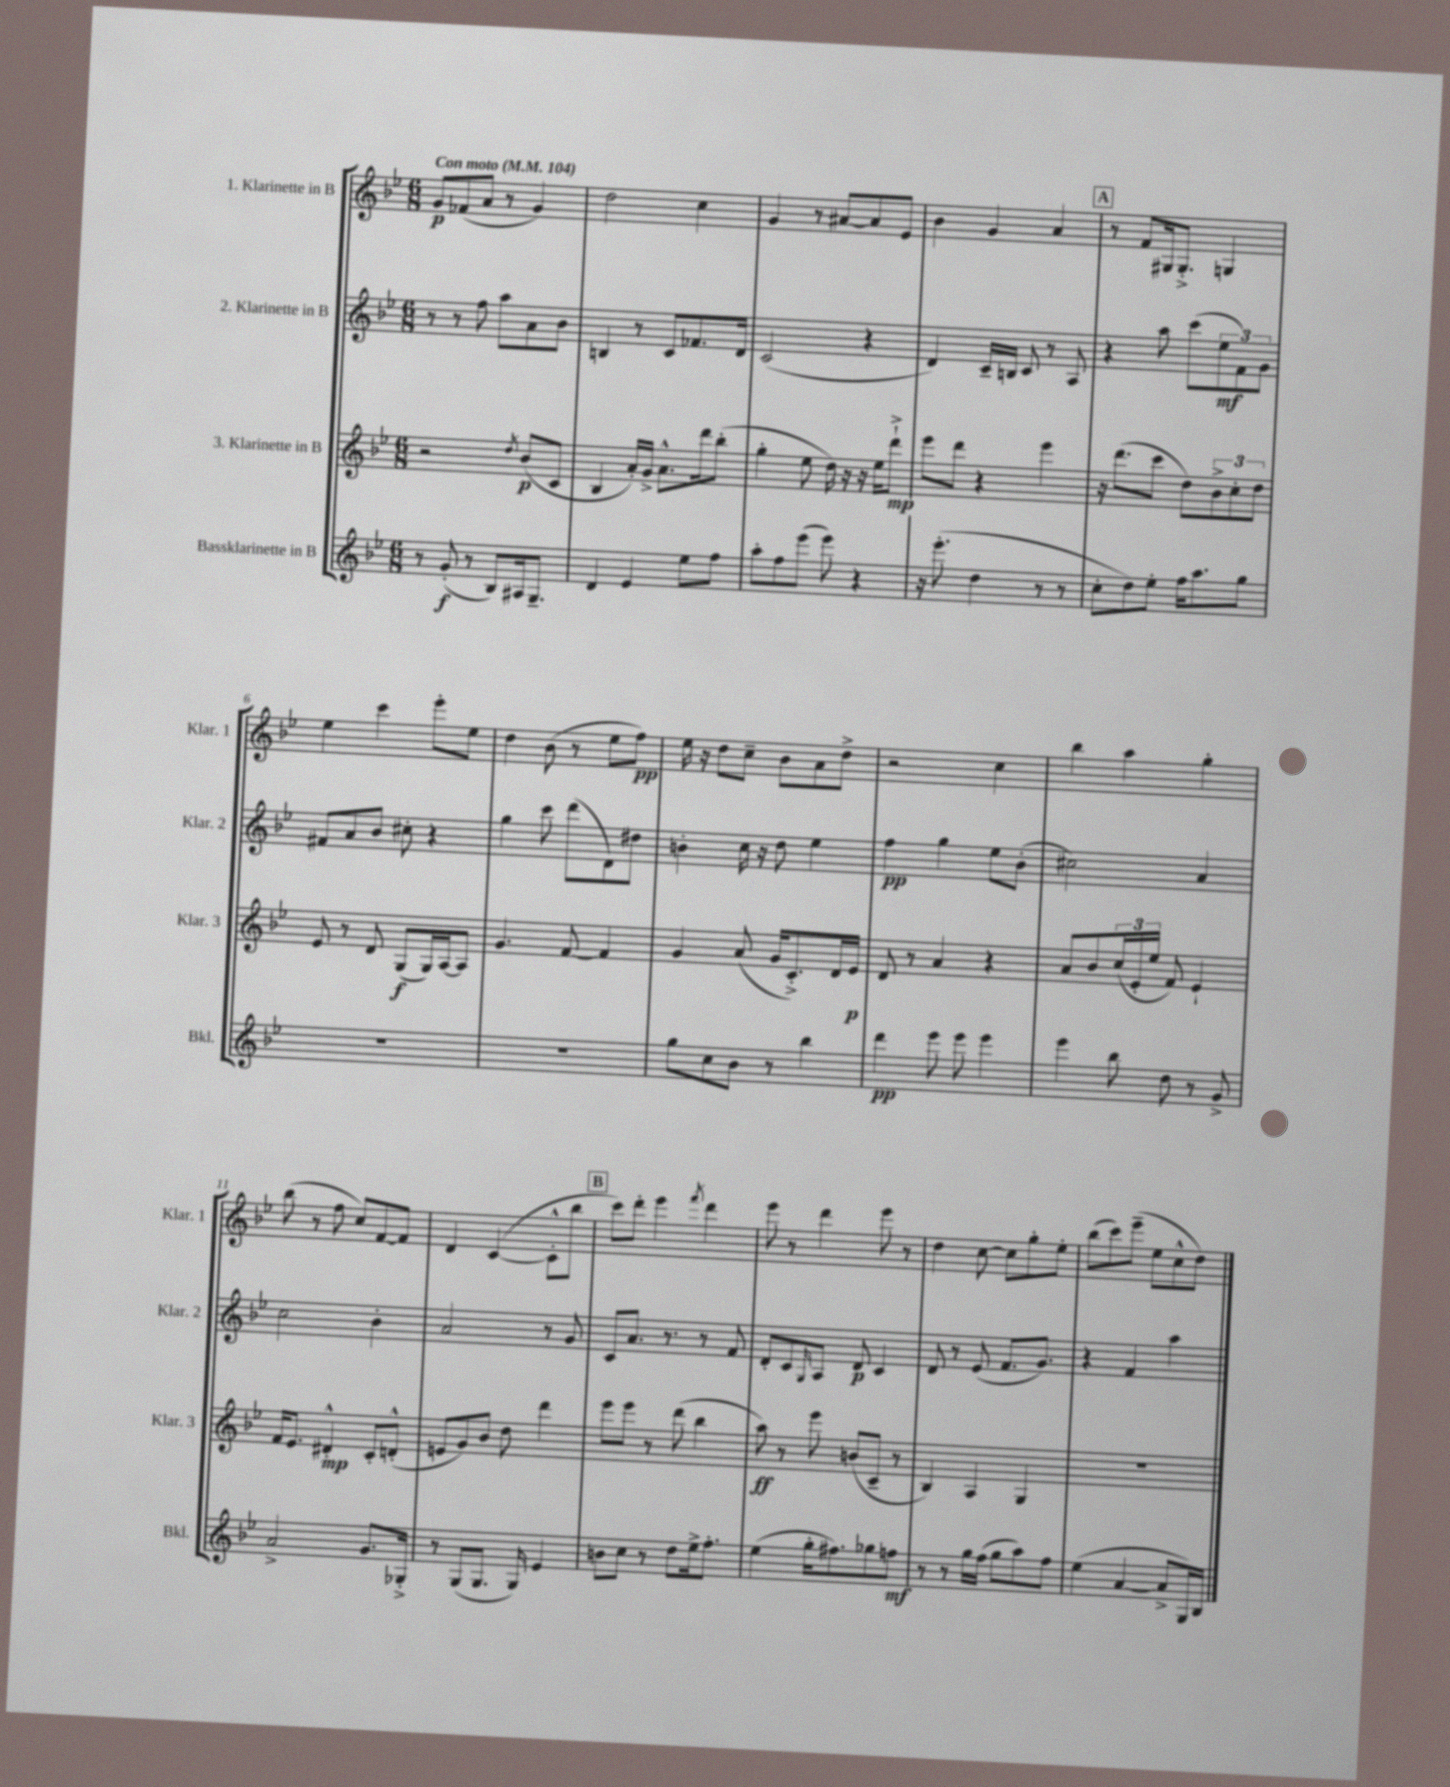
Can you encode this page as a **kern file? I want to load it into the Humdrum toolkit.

**kern	**kern	**kern	**kern
*staff4	*staff3	*staff2	*staff1
*clefG2	*clefG2	*clefG2	*clefG2
*k[b-e-]	*k[b-e-]	*k[b-e-]	*k[b-e-]
*M6/8	*M6/8	*M6/8	*M6/8
*MM104	*MM104	*MM104	*MM104
8r	2r	8r	8g
(8g'	.	8r	(8f-
8r	.	8ff	8a
8B-)	.	8aa	8r
.	8qdd	.	.
16A#	(8b-	8a	4g)
8.G~	.	.	.
.	8c	8b-	.
=	=	=	=
4d	4B-	4B	2dd
4e-	16a')	8r	.
.	16g^	.	.
.	8.a^^	8c	.
8ee-	.	8.f-	4cc
.	16ddd	.	.
8ff	(8bb-'	.	.
.	.	16d	.
=	=	=	=
8aa'	4gg'	(2c	4g
8ff	.	.	.
(8eee-	8ee-	.	8r
8eee-)	16dd)	.	[8a#
.	16r	.	.
4r	16r	4r	8a#]
.	16ee-	.	.
.	8ddd`^	.	8e-
=	=	=	=
16r	8eee-	4d)	4b-
(8.eee-'	.	.	.
.	8ddd	.	.
4dd	4r	16c~	4g
.	.	16B	.
.	.	8c	.
8r	4eee-	8r	4a
8r	.	8A	.
=	=	=	=
8cc'	16r	4r	8r
.	(8.ddd	.	.
8dd)	.	.	8f
8ee-'	8ccc	8aa	16G#
.	.	.	8.G#'^
16ff	8dd)	(8ccc	.
8.aa	.	.	.
.	12b-^	12ee-	4G
.	12cc'	12f)	.
8gg	.	.	.
.	12dd	12g	.
=	=	=	=
2.r	8e-	8f#	4ee-
.	8r	8a	.
.	8d	8b-	4ccc
.	(8G	8cc#'	.
.	16G)	4r	8eee-'
.	[16A	.	.
.	8A]	.	8ee-
=	=	=	=
2.r	4.g	4gg	4dd
.	.	8ccc	(8b-
.	[8f	(8ddd	8r
.	4f]	8d)	8ee-
.	.	8dd#	8ff)
=	=	=	=
8gg	4g	4b'	16ee-
.	.	.	16r
8cc	.	.	8dd
8b-	(8a	16cc	8cc~
.	.	16r	.
8r	16g	8dd	8b-
.	8.c'^)	.	.
4bb-	.	4ee-	8a
.	16d	.	8dd^
.	16e-	.	.
=	=	=	=
4ddd	8d	4ff	2r
.	8r	.	.
8eee-	4a	4gg	.
8eee-	.	.	.
4eee-	4r	8ee-	4cc
.	.	(8b-'	.
=	=	=	=
4eee-	8a	2cc#)	4bb-
.	8b-	.	.
8bb-	(24cc	.	4aa
.	24e-'	.	.
.	24ee-	.	.
8dd	8f)	.	.
8r	4e-`	4a	4gg'
8g^	.	.	.
=	=	=	=
2a^	16f	2cc	(8bb-
.	8.e-	.	.
.	.	.	8r
.	4d#'^^	.	8ff
.	.	.	8cc)
8.g	8c'	4b-'	[8f
.	(8d'^^	.	8f]
16G-'^	.	.	.
=	=	=	=
8r	8e	2a	4d
(8G	8g)	.	.
8.G	8b-	.	([4c
.	8dd	.	.
16G)	.	.	.
4e-	4ddd	8r	8c'^^]
.	.	8g	8bb-
=	=	=	=
8b	8eee-	8c	8ccc)
8cc	8eee-	8.a	8ddd'
8r	8r	.	4eee-
.	.	8.r	.
8dd	(8ddd	.	.
.	.	.	8qfff
16ee-^	4bb-	8r	4ddd
8.ff'	.	.	.
.	.	8f	.
=	=	=	=
(4ee-	8aa)	8d'	8eee-
.	8r	8c	8r
.	.	16qqG	.
16gg'	8eee-	8A	4ddd
8.ff#)	.	.	.
.	(8b	8d	.
8gg-	8c~	4c	8eee-
8ff	8r	.	8r
=	=	=	=
8r	4B-)	8d	4dd
8r	.	8r	.
16gg	4A	(8e-	[8cc
(16ff	.	.	.
8gg	.	8.f	8cc]
8aa)	4G	.	8gg'
.	.	8.g)	.
8ff	.	.	8ee-'
=	=	=	=
(4ee-	2.r	4r	(8bb-
.	.	.	8ccc)
[4a	.	4f	(8eee-~
.	.	.	8ee-
8a^]	.	4aa	8cc^^
16G)	.	.	8dd)
16B-	.	.	.
==	==	==	==
*-	*-	*-	*-
